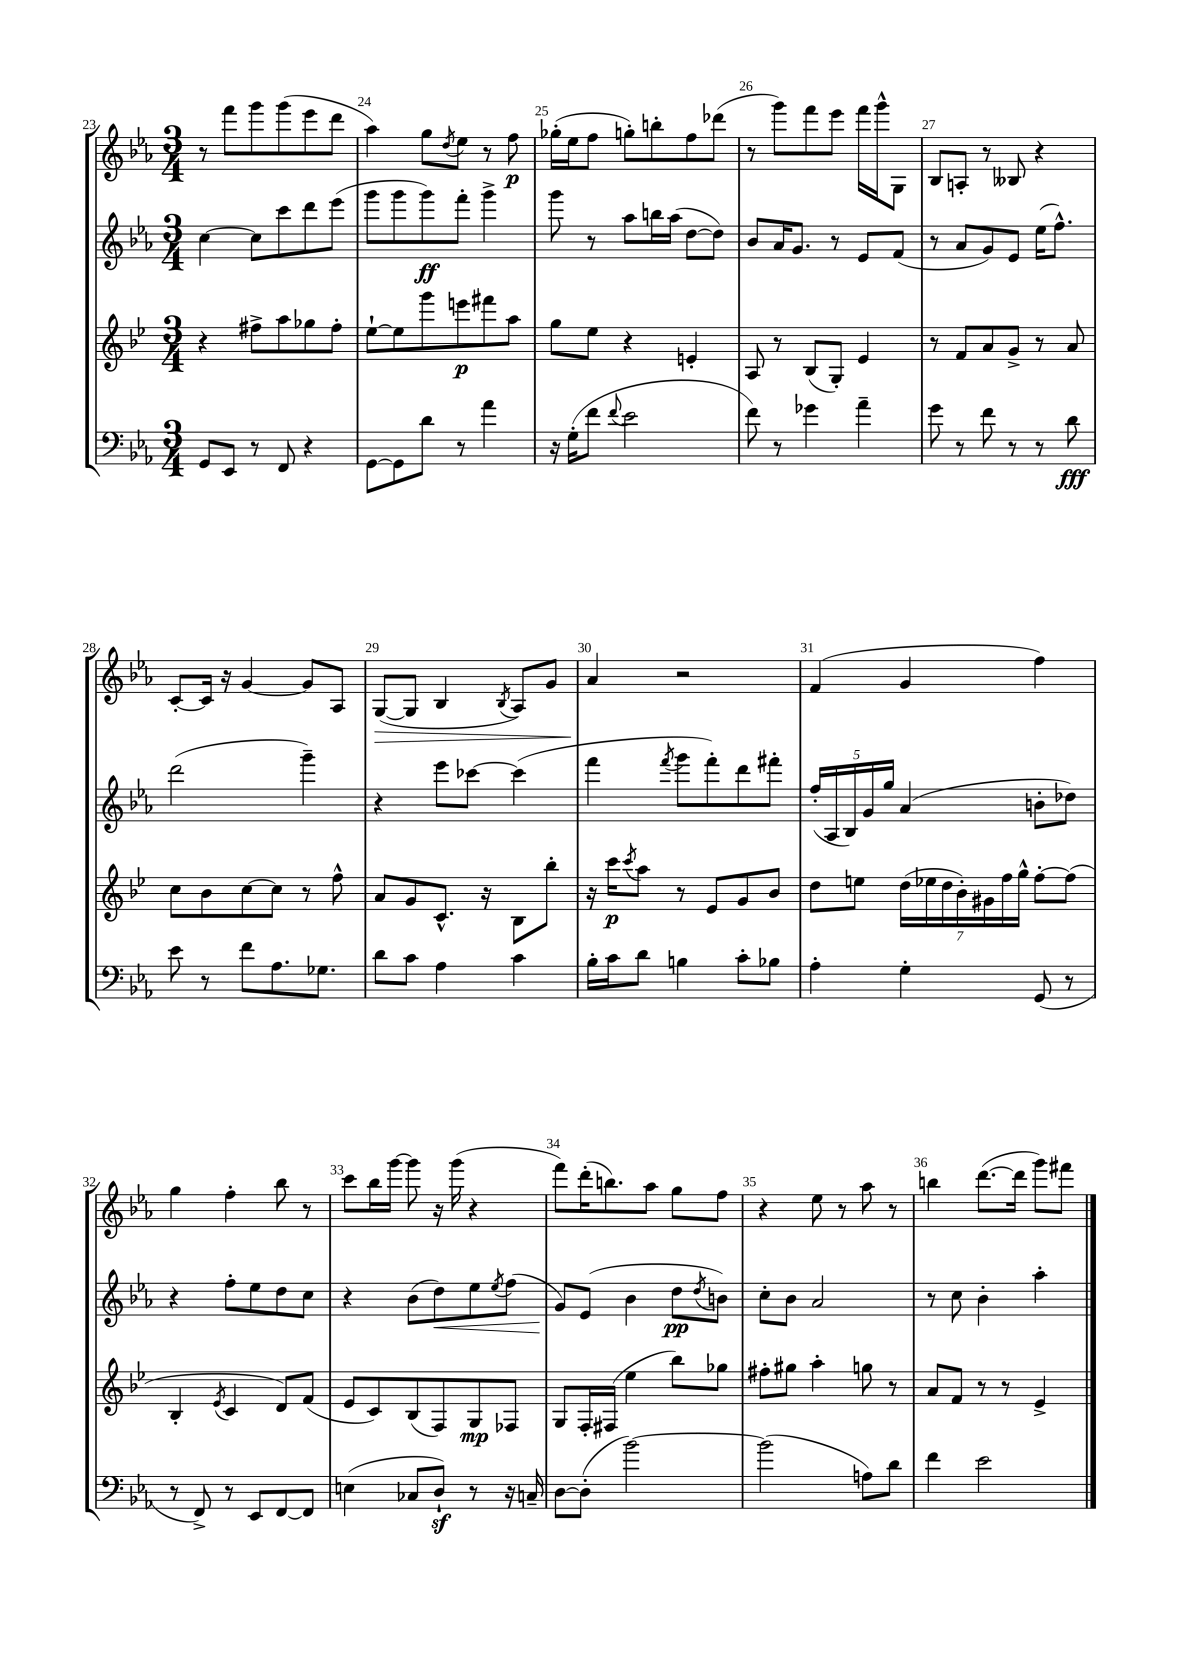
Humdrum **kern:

**kern	**kern	**kern	**kern
*staff4	*staff3	*staff2	*staff1
*clefF4	*clefG2	*clefG2	*clefG2
*k[b-e-a-]	*k[b-e-]	*k[b-e-a-]	*k[b-e-a-]
*M3/4	*M3/4	*M3/4	*M3/4
8GG/L	4r	[4cc\	8r
8EE-/J	.	.	8fff\L
8r	8ff#^\L	8cc\]L	8ggg\
8FF/	8aa\	8ccc\	(8ggg\
4r	8gg-\	8ddd\	8eee-\
.	8ff#'\J	(8eee-\J	8ddd\J
=	=	=	=
[8GG\L	[8ee-`\L	8ggg\L	4aa-\)
8GG\]	8ee-\]	8ggg\	.
8d\J	8ggg\	8ggg\)	8gg\L
.	.	.	8qdd/
8r	8eee\	8fff'\J	8ee-\J
4a-\	8fff#\	4ggg^\	8r
.	8aa\J	.	8ff\
=	=	=	=
16r	8gg\L	8ggg\	(16gg-'\LL
(16G'\LK	.	.	16ee-\J
8f\J	8ee-\J	8r	8ff\J
8qqf/	.	.	.
2e-\	4r	8aa-\L	8gg'\L)
.	.	16bb\L	8bb'\
.	.	(16aa-\JJ	.
.	4e'/	[8dd\L	8ff\
.	.	8dd\]J)	(8ddd-\J
=	=	=	=
8f\)	8A/	8b-/L	8r
8r	8r	16a-/K	8ggg\L)
.	.	8.g/J	.
4g-\	(8B-/L	.	8fff\
.	8G'/J)	8r	8eee-\J
4a-~\	4e-/	8e-/L	16fff\LL
.	.	.	16ggg^^\J
.	.	(8f/J	8G\J
=	=	=	=
8g\	8r	8r	8B-/L
8r	8f/L	8a-/L	8A'/J
8f\	8a/	8g/)	8r
8r	8g^/J	8e-/J	8B--/
8r	8r	(16ee-\LK	4r
.	.	8.ff^^\J)	.
8d\	8a/	.	.
=	=	=	=
8e-\	8cc\L	(2ddd\	[8c'/L
8r	8b-\	.	16c/]Jk
.	.	.	16r
8f\L	[8cc\	.	[4g/
8.A-\	8cc\]J	.	.
.	8r	4ggg~\)	8g/]L
8.G-\J	.	.	.
.	8ff^^\	.	8A-/J
=	=	=	=
8d\L	8a/L	4r	([8G/L
8c\J	8g/	.	8G/]J
4A-\	8.c^^/J	8eee-\L	4B-/
.	.	[8ccc-\J	.
.	16r	.	.
.	.	.	8qB-/
4c\	8B-\L	(4ccc-\]	8A-/L)
.	8bb-'\J	.	8g/J
=	=	=	=
16B-'\LL	16r	4fff\	4a-/
16c\J	16ccc\LK	.	.
.	8qccc/	.	.
8d\J	8aa\J	.	.
.	.	8qfff/	.
4B\	8r	8ggg\L	2r
.	8e-/L	8fff'\)	.
8c'\L	8g/	8ddd\	.
8B-\J	8b-/J	8fff#'\J	.
=	=	=	=
4A-'\	8dd\L	(20ff'/LL	(4f/
.	.	20A-/	.
.	.	20B-/)	.
.	8ee\J	.	.
.	.	20g/	.
.	.	20gg/JJ	.
4G'\	(28dd\LL	(4a-/	4g/
.	28ee-\	.	.
.	28dd\	.	.
.	28b-'\)	.	.
.	28g#\	.	.
.	28ff\	.	.
.	28gg^^\JJ	.	.
(8GG/	[8ff'\L	8b'\L	4ff\)
8r	(8ff\]J	8dd-\J)	.
=	=	=	=
8r	4B-'/	4r	4gg\
8FF^/)	.	.	.
.	8qe-/	.	.
8r	4c/	8ff'\L	4ff'\
8EE-/L	.	8ee-\	.
[8FF/	8d/L)	8dd\	8bb-\
8FF/]J	(8f/J	8cc\J	8r
=	=	=	=
(4E\	8e-/L	4r	8ccc\L
.	8c/)	.	16bb-\L
.	.	.	[16ggg\JJ
8C-/L	(8B-/	(8b-\L	8ggg\]
8D`/J)	8F/)	8dd\)	16r
.	.	.	(16ggg\
8r	8G/	8ee-\	4r
.	.	8qee-/	.
16r	8F-/J	(8ff\J	.
16C~/	.	.	.
=	=	=	=
[8D\L	8G/L	8g/L)	8fff\L)
(8D'\]J	16F'/L	(8e-/J	(16ddd'\K
.	(16F#/JJ	.	8.bb\)
[2b-\)	4ee-\	4b-\	.
.	.	.	8aa-\J
.	8bb-\L)	8dd\L	8gg\L
.	.	8qdd/	.
.	8gg-\J	8b\J)	8ff\J
=	=	=	=
(2b-\]	8ff#'\L	8cc'\L	4r
.	8gg#\J	8b-\J	.
.	4aa'\	2a-/	8ee-\
.	.	.	8r
8A\L)	8gg\	.	8aa-\
8d\J	8r	.	8r
=	=	=	=
4f\	8a/L	8r	4bb\
.	8f/J	8cc\	.
2e-\	8r	4b-'\	([8.ddd\L
.	8r	.	.
.	.	.	16ddd\]Jk
.	4e-^/	4aa-'\	8ggg\L)
.	.	.	8fff#\J
==	==	==	==
*-	*-	*-	*-
